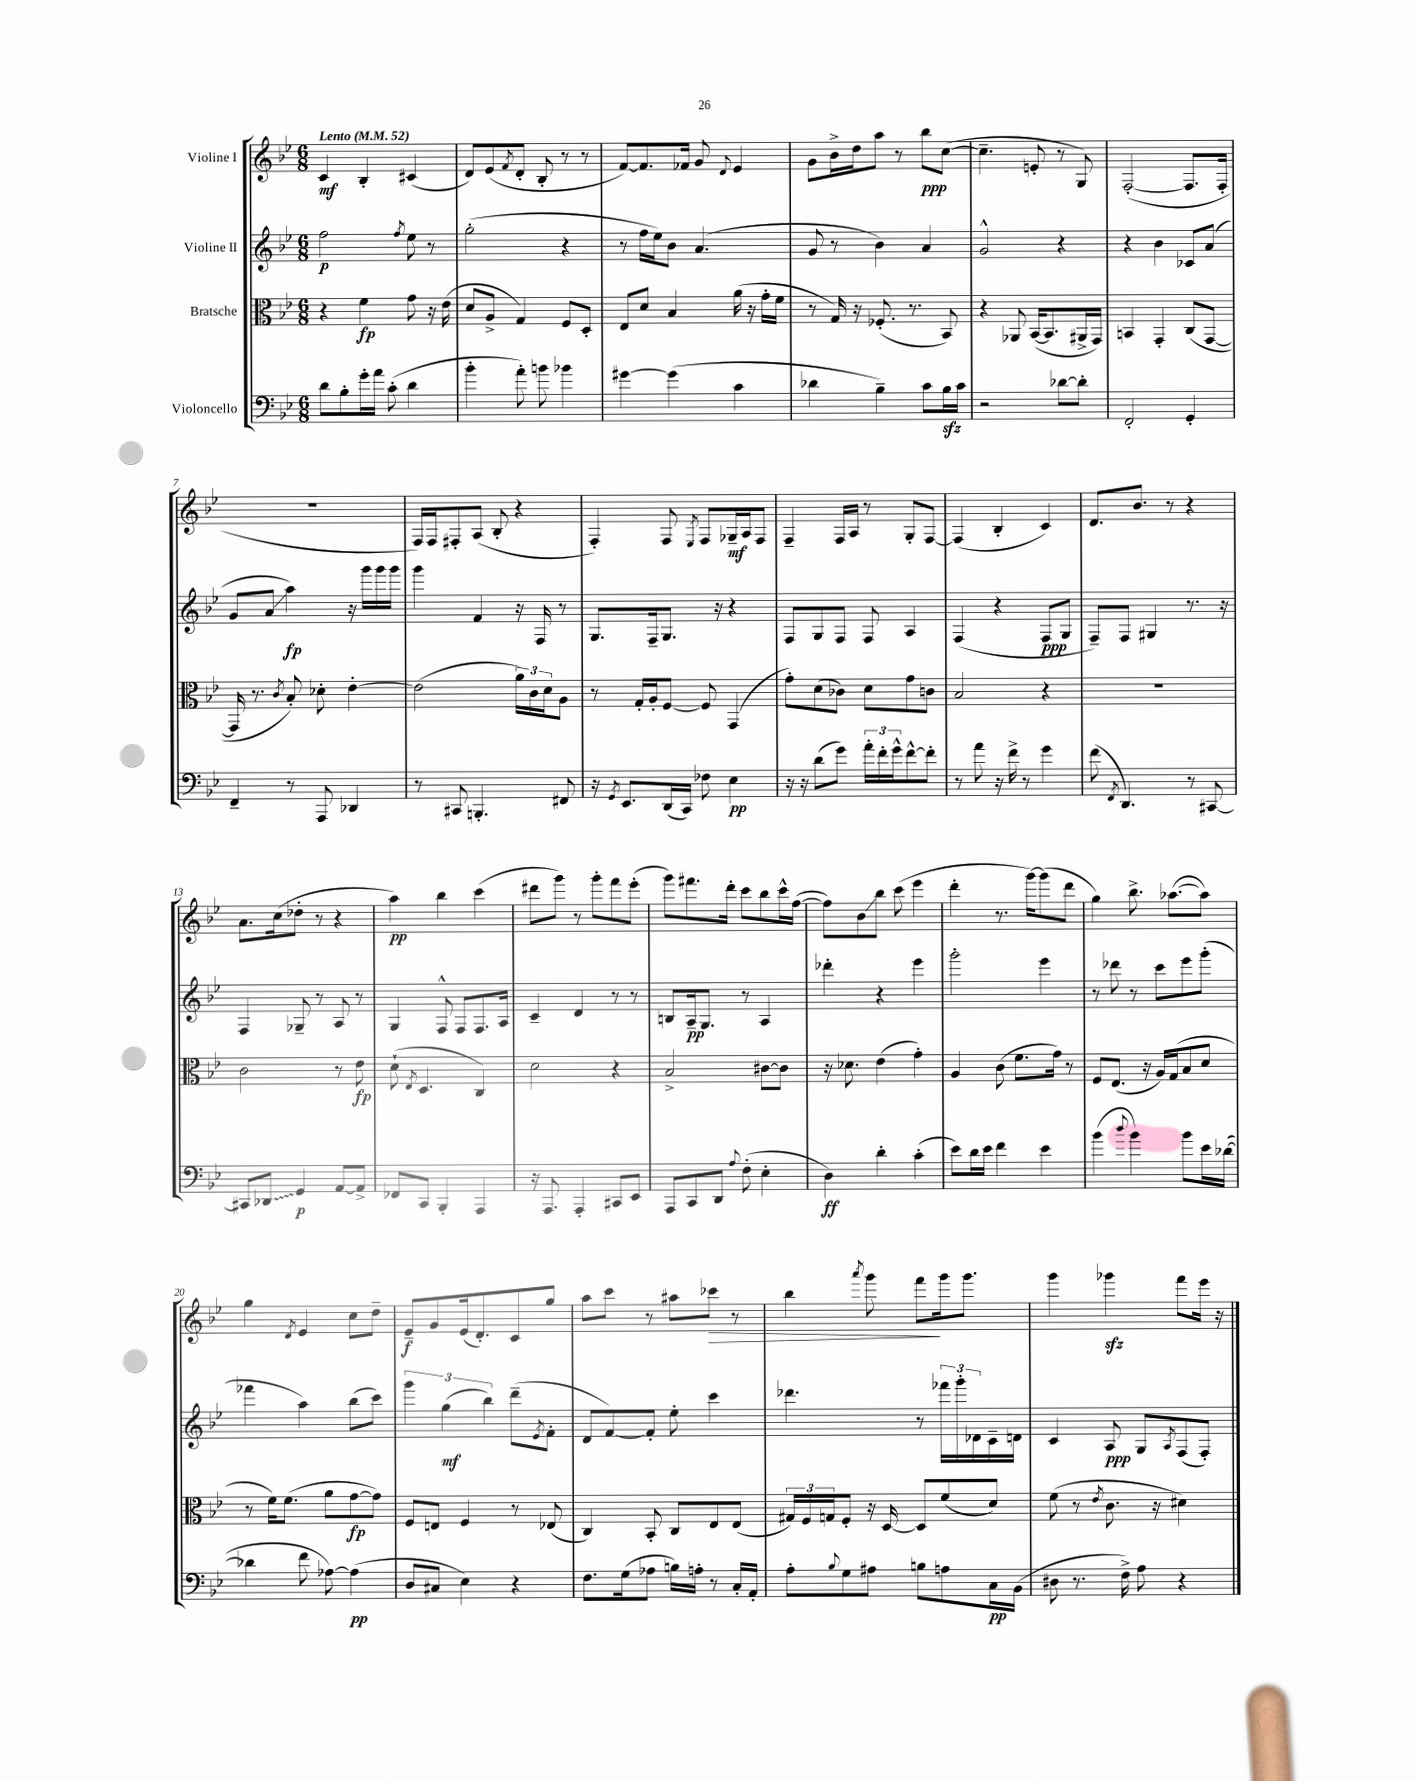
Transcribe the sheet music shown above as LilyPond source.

<<
\new StaffGroup <<
\new Staff = "s0" \with { instrumentName = "Violine I" } {
    \clef treble \key bes \major \numericTimeSignature \time 6/8 \tempo "Lento" 4 = 52
    c'4\mf bes4-. cis'4( |
    d'8) ees'8( \acciaccatura { f'8 } d'8-. bes8-. r8 r8 |
    f'8~) f'8. fes'16 g'8 \appoggiatura { d'8 } ees'4 |
    g'8 bes'16-> d''16 a''8 r8 bes''8\ppp c''8~( |
    c''4.-- e'8-. r8 g8) |
    f2~-.( f8. f16-. |
    R2. |
    f16) f16 fis8-. a8( bes8-. r4 |
    f4-.) f8 \acciaccatura { ees8 } f8 ges16--\mf a16 f8 |
    f4-- f16 a16 r8 g8-. f8~ |
    f4( bes4-. c'4) |
    d'8. bes'8. r8 r4 |
    a'8. c''16( des''8-. r8 r4 |
    a''4\pp) bes''4 c'''4( |
    dis'''8 g'''8) r8 g'''8-. f'''8 ees'''8-.( |
    g'''8) fis'''8. d'''16-. c'''8 bes''8 c'''16-^ f''16~( |
    f''8) bes'8\glissando bes''8 c'''8( ees'''4 |
    d'''4-. r8. g'''16~) g'''8( d'''8 |
    g''4) bes''8.-> aes''8.~( aes''8) |
    g''4 \acciaccatura { d'8 } ees'4 c''8 d''8-- |
    ees'8--\f g'8 ees'16( d'8.-.) c'8 g''8 |
    a''8 c'''8 r8 ais''8 ces'''8\> r8 |
    bes''4 \acciaccatura { a'''8 } g'''8 f'''8\! g'''16 g'''8. |
    g'''4 ges'''4\sfz f'''8 ees'''16 r16 \bar "|." |
}
\new Staff = "s1" \with { instrumentName = "Violine II" } {
    \clef treble \key bes \major \numericTimeSignature \time 6/8
    f''2\p \acciaccatura { f''8 } ees''8 r8 |
    g''2-.( r4 |
    r8 f''16 ees''16) bes'8 a'4.( |
    g'8 r8 bes'4) a'4 |
    g'2-^ r4 |
    r4 bes'4 ces'8 a'8( |
    g'8 a'8\glissando a''4\fp) r16 g'''16 g'''16 g'''16 |
    g'''4 f'4 r16 f16 r8 |
    g8. f16-- g8. r16 r4 |
    f8 g8 f8 f8 a4 |
    f4( r4 f8\ppp g8 |
    f8--) f8 gis4 r8. r16 |
    f4 ges8-- r8 a8 r8 |
    g4 f8-^ f8 f8. a16 |
    c'4-- d'4 r8 r8 |
    b8 a16--\pp g8. r8 a4 |
    des'''4-. r4 ees'''4 |
    g'''2-. ees'''4 |
    r8 des'''8 r8 c'''8 ees'''8 g'''8-.( |
    fes'''4 a''4) bes''8( c'''8) |
    \tuplet 3/2 { g'''4 g''4\mf( bes''4) } d'''8--( \acciaccatura { ees'8 } f'8-. |
    d'8 f'8~) f'8-. ees''8-. c'''4 |
    des'''4. r8 \tuplet 3/2 { fes'''16 g'''16-. des'16 } c'16-- d'16 |
    c'4 a8\ppp g8 \acciaccatura { a8 } f8( f8-.) \bar "|." |
}
\new Staff = "s2" \with { instrumentName = "Bratsche" } {
    \clef alto \key bes \major \numericTimeSignature \time 6/8
    r4 f'4\fp g'8 r16 ees'16( |
    d'8 a8-> g4) f8 d8-. |
    ees8 d'8 bes4 a'16( r16 g'16-. f'16 |
    r8 g16) r16 fes8.-.( r8. bes,8) |
    r4 aes,8 bes,16~( bes,8. ais,16-> g,16) |
    b,4 g,4-. c8( g,8~ |
    g,16 r8. \acciaccatura { c'8 } bes8-.) des'8-. ees'4~-. |
    ees'2( \tuplet 3/2 { a'16) c'16 d'16 } a8 |
    r8 g16-. a16-. f8~ f8 g,4( |
    g'8-.) d'8( ces'8) d'8 g'8 c'8 |
    bes2 r4 |
    R2. |
    c'2 r8 ees'8\fp |
    d'8-!( \acciaccatura { ees8 } d4. c4) |
    d'2 r4 |
    bes2-> cis'8~ cis'8 |
    r16 des'8. ees'4( g'4-.) |
    a4 c'8( f'8. g'16) r8 |
    f8 ees8.( r16 a16) g16( bes8 d'8 |
    r8 f'16) f'8.( a'8 g'8~\fp g'8) |
    f8 e8 f4 r8 ees8( |
    c4) bes,8-. c8 ees8 ees8( |
    \tuplet 3/2 { gis16) f16 g16 } f8-. r16 d16~ d8 f'8( d'8) |
    f'8( r8 \acciaccatura { ees'8 } c'8. r16 dis'4) \bar "|." |
}
\new Staff = "s3" \with { instrumentName = "Violoncello" } {
    \clef bass \key bes \major \numericTimeSignature \time 6/8
    d'8 bes8-. g'16-. a'16 c'8-.( d'4 |
    bes'4-. a'8-.) b'8 bes'4 |
    gis'4~ gis'4( c'4 |
    des'4 bes4--) c'8 bes16\sfz c'16 |
    r2 des'8~ des'8-. |
    f,2-. g,4-. |
    f,4-- r8 a,,8 des,4 |
    r8 cis,8 b,,4.-. fis,8 |
    r16 \acciaccatura { g,8 } ees,8. d,16( c,16) fes8 ees4\pp |
    r16 r16 d'8( g'8) \tuplet 3/2 { a'16-. f'16-. g'16-^ } f'8~-^ f'8-. |
    r8 a'8 r16 f'16-> r8 g'4 |
    f'8( \acciaccatura { f,8 } d,4.) r8 cis,8~ |
    cis,8 \once \override Glissando.style = #'zigzag des,8\glissando g,4\p a,8~ a,8-> |
    fes,8 c,8 bes,,4-. a,,4 |
    r16 a,,8. a,,4-. cis,8 ees,8 |
    a,,8 c,8 d,8 \appoggiatura { a8 } f8-.( ees4-. |
    d4\ff) d'4-. c'4-.( |
    ees'8) d'16 ees'16 f'4 ees'4 |
    bes'4( \appoggiatura { d''8 } bes'4) bes'8 ees'16 des'16~( |
    des'4 f'8 aes8~) aes4\pp( |
    d8 cis8 ees4) r4 |
    f8. g16( aes8 b16) a16-. r8 c16-. a,16-. |
    a8-. \appoggiatura { bes8 } g8 ais8 b8 a8 c16\pp bes,16( |
    dis8 r8. f16->) a8 r4 \bar "|." |
}
>>
>>
